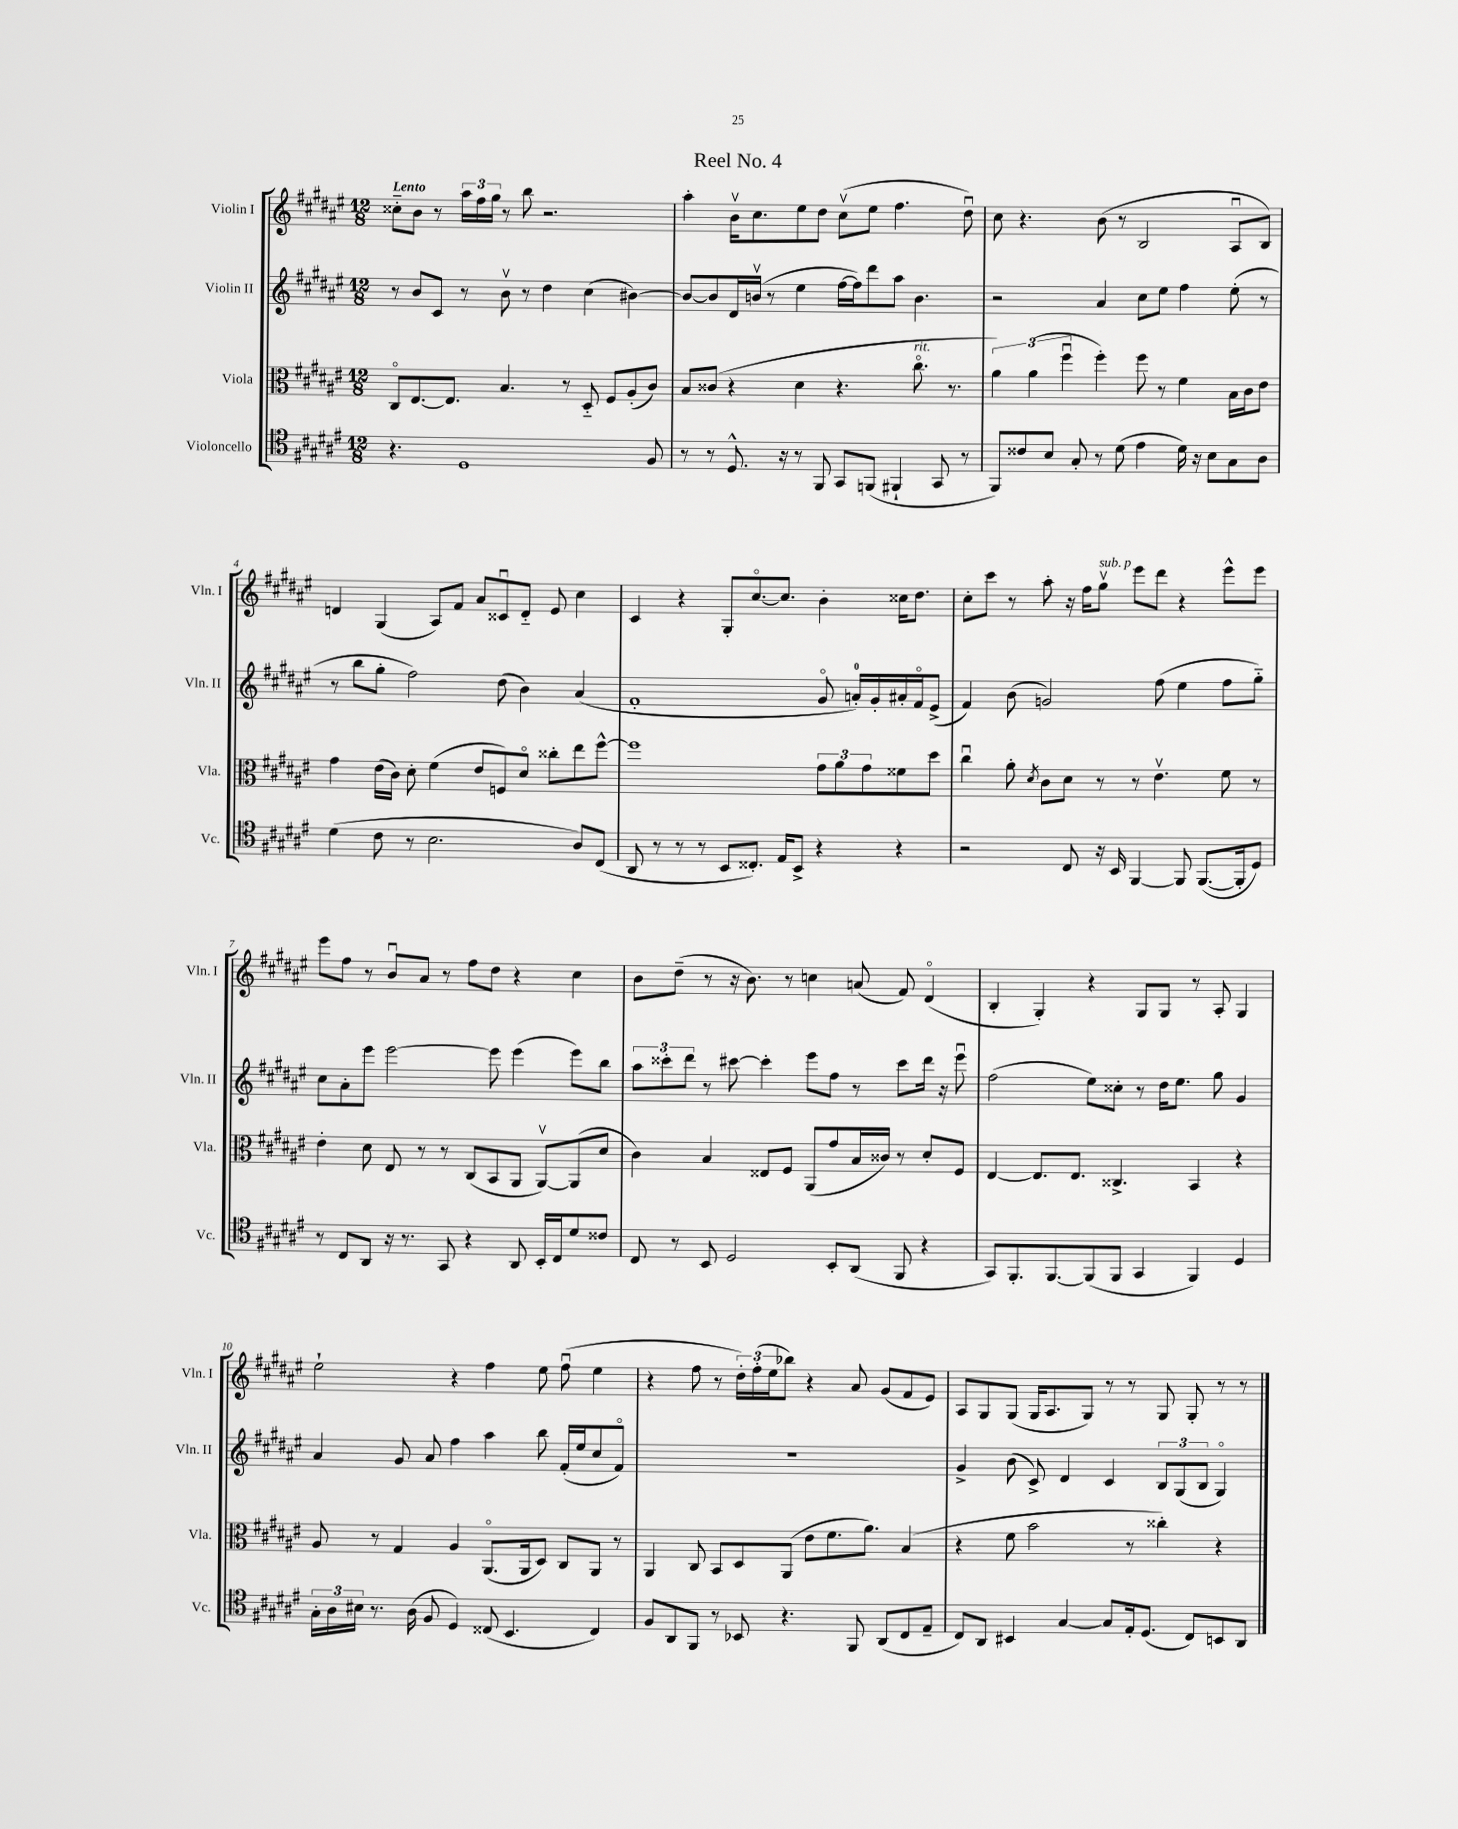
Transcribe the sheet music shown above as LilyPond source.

\header { title = "Reel No. 4" }
<<
\new StaffGroup <<
\new Staff = "s0" \with { instrumentName = "Violin I" shortInstrumentName = "Vln. I" } {
    \clef treble \key fis \major \numericTimeSignature \time 12/8 \tempo "Lento"
    cisis''8-_ b'8 r8 \tuplet 3/2 { ais''16 fis''16 gis''16 } r8 b''8 r2. |
    ais''4-. b'16\upbow cis''8. eis''8 dis''8 cis''8\upbow( eis''8 fis''4. dis''8\downbow) |
    cis''8 r4. b'8( r8 b2 ais8\downbow b8) |
    d'4 gis4( ais8) fis'8 ais'8 cisis'8\downbow d'8-_ eis'8 cis''4 |
    cis'4 r4 gis8-. cis''8.~\flageolet cis''8. b'4-. cisis''16 dis''8. |
    cis''8-. cis'''8 r8 ais''8-. r16 fis''16 gis''8\upbow^\markup { \italic "sub. p" } eis'''8 dis'''8 r4 eis'''8-^ eis'''8 |
    eis'''8 fis''8 r8 b'8\downbow ais'8 r8 fis''8 dis''8 r4 cis''4 |
    b'8 dis''8--( r8 r16 b'8.) r8 c''4 a'8( fis'8) dis'4\flageolet( |
    b4-. gis4-.) r4 gis8 gis8 r8 ais8-. gis4 |
    eis''2-! r4 fis''4 eis''8 fis''8\downbow( eis''4 |
    r4 fis''8 r8 \tuplet 3/2 { dis''16-.) fis''16-.( eis''16 } bes''8) r4 ais'8 gis'8( fis'8 eis'8) |
    ais8 gis8 gis8( gis16 ais8. gis8) r8 r8 gis8 gis8-. r8 r8 \bar "|." |
}
\new Staff = "s1" \with { instrumentName = "Violin II" shortInstrumentName = "Vln. II" } {
    \clef treble \key fis \major \numericTimeSignature \time 12/8
    r8 b'8 cis'8 r8 b'8\upbow r8 dis''4 cis''4( bis'4~) |
    bis'8~ bis'8 dis'16 b'16\upbow( r8 eis''4 fis''16~ fis''16) dis'''8 ais''8 b'4. |
    r2 ais'4 cis''8 eis''8 fis''4 eis''8-.( r8 |
    r8 b''8 gis''8-. fis''2) dis''8( b'4) ais'4( |
    fis'1-. gis'8\flageolet a'16-0-.) gis'16-. ais'16-. fis'16\flageolet eis'8->( |
    fis'4) b'8( g'2) fis''8( eis''4 fis''8 gis''8-_) |
    cis''8 ais'8-. eis'''8 eis'''2~ eis'''8 eis'''4( eis'''8) b''8 |
    \tuplet 3/2 { ais''8 cisis'''8-. dis'''8 } r8 cis'''8~ cis'''4-. eis'''8 fis''8 r8 cis'''8 dis'''16 r16 eis'''8\downbow |
    fis''2( eis''8) cisis''8-. r8 dis''16 eis''8. gis''8 gis'4 |
    ais'4 gis'8 ais'8 fis''4 ais''4 b''8 fis'16-.( eis''16 cis''8 fis'8\flageolet) |
    R1. |
    gis'4-> b'8( cis'8->) dis'4 cis'4 \tuplet 3/2 { b8 gis8( b8 } gis4\flageolet) \bar "|." |
}
\new Staff = "s2" \with { instrumentName = "Viola" shortInstrumentName = "Vla." } {
    \clef alto \key fis \major \numericTimeSignature \time 12/8
    cis8\flageolet eis8.~ eis8. b4. r8 dis8-_ fis8 ais8-.( cis'8) |
    b8 cisis'8( r4 dis'4 r4. cis''8.\flageolet^\markup { \italic "rit." } r8. |
    \tuplet 3/2 { ais'4) ais'4( fis''4\downbow } fis''4-.) fis''8 r8 fis'4 b16 cis'16 eis'8 |
    gis'4 eis'16( cis'16) dis'8-. fis'4( eis'8 f8) dis'8\flageolet cisis''8-. eis''8 fis''8~-^ |
    fis''1 \tuplet 3/2 { gis'8 ais'8 gis'8 } fisis'8 dis''8 |
    cis''4\downbow ais'8-. \acciaccatura { dis'8 } cis'8 dis'8 r8 r8 eis'4.\upbow fis'8 r8 |
    eis'4-. dis'8 eis8 r8 r8 cis8( b,8 ais,8 ais,8~\upbow) ais,8( dis'8 |
    cis'4) b4 eisis8 fis8 ais,8( gis'8 b16 cisis'16) r8 dis'8-. fis8 |
    eis4~ eis8. eis8. cisis4.-> b,4 r4 |
    ais8 r8 gis4 ais4 ais,8.\flageolet( ais,16 dis8) cis8 ais,8 r8 |
    ais,4 cis8 b,8 dis8 ais,8( eis'8 fis'8. ais'8.) b4( |
    r4 fis'8 b'2 r8 cisis''4-.) r4 \bar "|." |
}
\new Staff = "s3" \with { instrumentName = "Violoncello" shortInstrumentName = "Vc." } {
    \clef tenor \key fis \major \numericTimeSignature \time 12/8
    r4. dis1 fis8 |
    r8 r8 dis8.-^ r16 r8 fis,8 gis,8 f,8( fis,4-! gis,8 r8 |
    fis,8) cisis'8 b8 gis8-. r8 dis'8( eis'4 dis'16) r16 b8 gis8 ais8 |
    dis'4( cis'8 r8 b2. ais8) cis8( |
    ais,8 r8 r8 r8 b,8 cisis8.-.) eis16 b,8-> r4 r4 |
    r2 cis8 r16 b,16 fis,4~ fis,8 fis,8.~( fis,16-. dis8) |
    r8 cis8 ais,8 r16 r8. gis,8 r4 ais,8 b,16-. cis16 dis'8 cisis'8 |
    cis8 r8 b,8 dis2 b,8-. ais,8( fis,8 r4 |
    gis,8) fis,8.-. fis,8.~ fis,8( fis,8 gis,4 fis,4) dis4 |
    \tuplet 3/2 { gis16-. ais16 bis16 } r8. ais16( fis8 dis4) cisis8( b,4. cisis4) |
    fis8 ais,8 fis,8 r8 bes,8 r4. fis,8 ais,8( cis8 eis8-- |
    cis8) ais,8 bis,4 gis4~ gis8 eis16-. dis8.( cis8) b,8 ais,8 \bar "|." |
}
>>
>>
